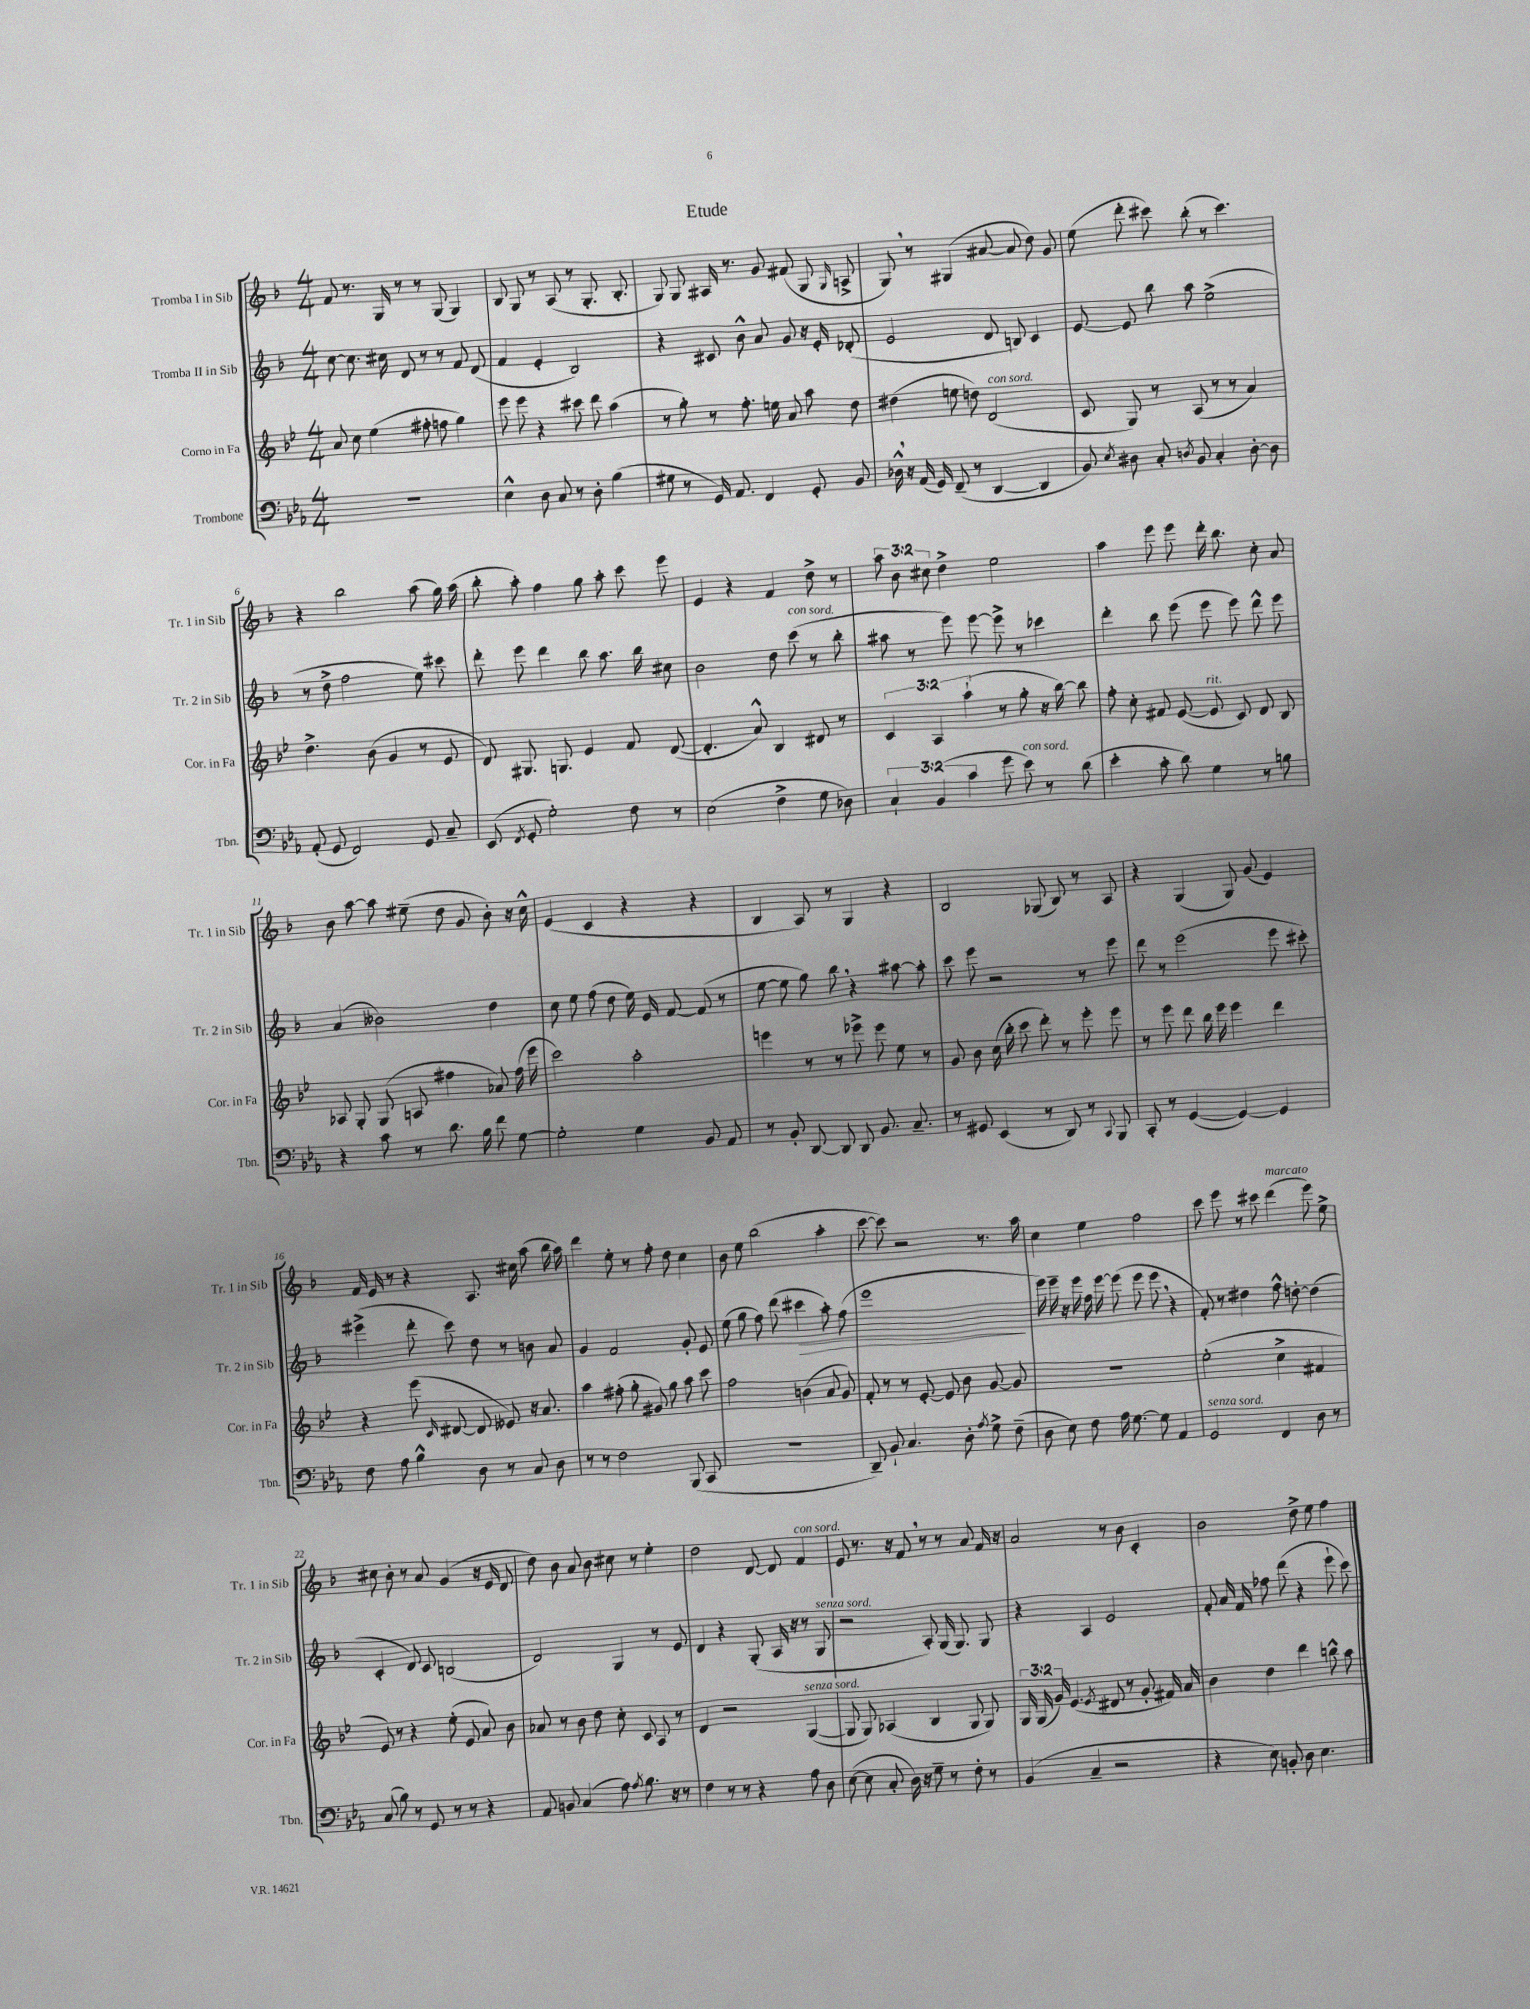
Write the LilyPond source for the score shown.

\header { title = "Etude" }
<<
\new StaffGroup <<
\new Staff = "s0" \with { instrumentName = "Tromba I in Sib" shortInstrumentName = "Tr. 1 in Sib" } {
    \clef treble \key f \major \numericTimeSignature \time 4/4 \override Staff.TupletNumber.text = #tuplet-number::calc-fraction-text
    \autoBeamOff f'8 r8. g16 r8 r8 g8( g4) |
    bes8 g8 r8 a8( r8 g8.-. bes8.-. |
    g8) g8 ais16 r8. g'8 fis'8( g8 \grace { g16 } a8-> |
    g8) \breathe r8 gis4( ais'8~ ais'8 d''8) g'8 |
    e''8( d'''8-. cis'''8) bes''8-.( r8 cis'''4.) |
    r4 bes''2 a''8( g''16) a''16( |
    bes''8-. a''8-.) f''4 g''8 a''8-. c'''8 e'''8 |
    e'4 r4 f'4 d''8-> r8 |
    \tuplet 3/2 { a''8 bes'8 cis''8 } d''4-> e''2 |
    a''4 e'''8 e'''8 d'''16-. bes''8. c''8-. a'8 |
    bes'8 a''8~ a''8 eis''8--( d''8 g'8 bes'8-.) r16 c''16-^ |
    e'4( c'4 r4 r4 |
    bes4 a8) r8 g4 r4 |
    bes2 ges8( bes8) r8 a8 |
    r4 g4( g8) g'8( e'4) |
    f'16 e'16 r8 r4 a8. cis''16 a''8( bes''16 a''16) |
    d'''4 e''8-. r8 f''8-. d''8 c''4 |
    bes'8 e''8 bes''2( a''4-. |
    c'''8~ c'''8) r2 r8. a''16 |
    c''4 e''4 f''2 |
    c'''8 e'''8 r8 cis'''8 d'''4^\markup { \italic "marcato" }( e'''8) e''8-> |
    cis''8 bes'8-. r8 a'8 g'4( r16 e'16 d'8 |
    d''8) bes'8 a'8 bes'8 cis''8 r8 e''4-. |
    d''2 d'8~ d'8 f'4^\markup { \italic "con sord." } |
    e'8 r8. r16 f'8 \breathe r8 r8 a'8 f'16 r16 |
    a'2 r8 bes'8 c'4-. |
    bes'2 d''8-> e''8 f''4 \bar "|." |
}
\new Staff = "s1" \with { instrumentName = "Tromba II in Sib" shortInstrumentName = "Tr. 2 in Sib" } {
    \clef treble \key f \major \numericTimeSignature \time 4/4
    \autoBeamOff c''8~ c''8. cis''16 d'8 r8 r8 f'8 d'8( |
    f'4 e'4-. bes2) |
    r4 cis'8 bes'8-^ a'8 g'8 r16 e'16-. des'8-.( |
    e'2 d'8 b8) c'4 |
    e'8~ e'8 bes''8 a''8 e''2->( |
    r8 d''8-> f''2 e''8) cis'''8 |
    d'''8-. e'''8 d'''4 bes''8 a''8. bes''16 cis''8 |
    bes'2 d''8 c'''8^\markup { \italic "con sord." }( r8 bes''8-. |
    ais''8 r8 e'''8) e'''8~ e'''8-> r8 ces'''4 |
    d'''4-. bes''8 e'''8( e'''8 e'''8) d'''8-^ e'''8 |
    a'4( beses'2) d''4 |
    c''8 e''8 f''8( d''8 e''16) e'16 f'8~ f'8( r8 |
    e''8~ e''8 g''8) bes''8 \breathe r4 ais''8~ ais''8-. |
    c'''8 e'''8 r2 r8 e'''8 |
    d'''8 r8 e'''2( e'''8 cis'''8-.) |
    eis'''4->( d'''8-. c'''8) d''8 r8 b'8 a'8 |
    g'4 f'2 g'8-. e'8 |
    e''8( g''8 f''8) d'''8( cis'''4\> a''8-.) f''8( |
    e'''1\! |
    e'''16) e'''16-- r16 e'''16 f''16 e'''16~ e'''8( e'''8 e'''8 \breathe r4 |
    f'8-.) r8 dis''4 f''8-^ d''8~-. d''4( |
    c'4-. d'8) c'8 b2( |
    d'2) g4 r8 e'8 |
    d'4 r4 g8-.( a16 r16 r8 g8^\markup { \italic "senza sord." } |
    r2 a8-.) g16( g8.) g8 |
    r4 a4 e'2 |
    f'8-. a'16 f'16 fes''8 d'''8( r4 e'''8-! c'''8) \bar "|." |
}
\new Staff = "s2" \with { instrumentName = "Corno in Fa" shortInstrumentName = "Cor. in Fa" } {
    \clef treble \key bes \major \numericTimeSignature \time 4/4 \override Staff.TupletNumber.text = #tuplet-number::calc-fraction-text
    \autoBeamOff a'8 c''8 ees''4( fis''8-. f''8 g''4) |
    ees'''8 ees'''8 r4 cis'''8 d'''8 a''4( |
    r8 g''8-.) r8 f''8.-. e''16 a'8 a''8 d''8 |
    dis''4( e''8 d''8) d'2^\markup { \italic "con sord." }( |
    c'8 g8) r8 a8( r8 r8 a'4) |
    d''4.-> bes'8( g'4 r8 ees'8 |
    d'8) gis8. g8. ees'4 f'8 d'8~( |
    d'4.-. a'8-^) bes4 dis'8 r8 |
    \tuplet 3/2 { c'4 a4 a''4-!( } r8 g''8-. r16 bes''16~) bes''8 |
    f''8-. c''8-. fis'8 ees'8~( ees'8^\markup { \italic "rit." } c'8) d'8 bes8 |
    aes8 g8-. g8( a8 fis''4 aes'8) fis''16( ees'''16 |
    c'''2) a''2-. |
    e'''4 r8 r8 ees'''8-> ees'''8 ees''8 r8 |
    g'8 bes'8 c''16( bes''16-. c'''8 d'''8-.) r8 ees'''8-. ees'''8 |
    r8 ees'''8 d'''8 bes''16 ees'''16 ees'''4 d'''4 |
    r4 ees'''8( \grace { c'16 } dis'8~ dis'8 eeses'8) r16 a'8. |
    a''4 fis''8-.( g''8-. gis'8) g''8 a''8 c'''8 |
    f''2 b'4( a'8 g'8) |
    f'8-. r8 r8 ees'8~-. ees'8 bes'8 g'8~ g'8 |
    R1 |
    ees''2-.( c''4-> fis'4 |
    ees'8) r8 r4 ees''8-.( ees'8 a'8) bes'8 |
    aes'8 r8 bes'8 d''8 c''8-. c'8 a8 r8 |
    d'4 r2 g4~^\markup { \italic "senza sord." }( |
    g8 g8) aes4( bes4 g8 g8) |
    \tuplet 3/2 { g16 g16( g'16) } ees'4.( \acciaccatura { ees'8 } dis'8 r8 g'8-. fis'16) a'16 |
    bes'4 d''4 d'''4 b''8-^ a''8 \bar "|." |
}
\new Staff = "s3" \with { instrumentName = "Trombone" shortInstrumentName = "Tbn." } {
    \clef bass \key ees \major \numericTimeSignature \time 4/4 \override Staff.TupletNumber.text = #tuplet-number::calc-fraction-text
    \autoBeamOff r1 |
    ees4-^ d8 c8 r8 d8-. bes4( |
    gis8 r8 g,16) aes,8. f,4 g,8-. bes,8 |
    des16-^ \breathe r16 aes,16( g,16) f,8--( r8 d,4~ d,4 |
    bes,8) \acciaccatura { ees8 } dis8 c8-. \acciaccatura { d8 } bes,8 c4-. d8~-. d8 |
    aes,8-.( g,8 f,2) g,8 c8-- |
    ees,8( \acciaccatura { f,8 } g,8-. g2-.) f8 r8 |
    ees2( f4-> g8 des8) |
    \tuplet 3/2 { c4-! bes,4( c'4 } g'8 ees'8^\markup { \italic "con sord." }) r8 d'8( |
    ees'4-. c'8-. d'8) g4 r8 b8 |
    r4 c'8 r8 d'8. bes16 f'8 g8~ |
    g2-. g4 bes,8 aes,8 |
    r8 bes,8-. d,8~ d,8 d,8 bes,8. c8.-- |
    r8 gis,8 ees,4( r8 d,8) r8 \appoggiatura { c,8 } bes,,8 |
    c,8-. r8 g,4~( g,4~) g,4 |
    f8 aes8 bes4-^ d8 r8 c8 d8 |
    r8 r8 f2 bes,,8( c,8 |
    R1 |
    d,8--) bes,8-! c4. d8-. \acciaccatura { aes8 } g8-> f8--( |
    d8 ees8) f8 aes16 g8.~ g8 aes,4 |
    g,2^\markup { \italic "senza sord." } f,4 d8 r8 |
    c8( bes8) r8 g,8 r8 r8 r4 |
    aes,8 b,8 c4( aes8) \acciaccatura { aes8 } bes8. r16 r8 |
    f4 r8 r8 r4 aes8 d8 |
    ees8~( ees8 c8-. d16) r16 g8-- r8 f8-. r8 |
    bes,4( c4-- r2 |
    r4 ees8) b,8-. d8 ees4. \bar "|." |
}
>>
>>
